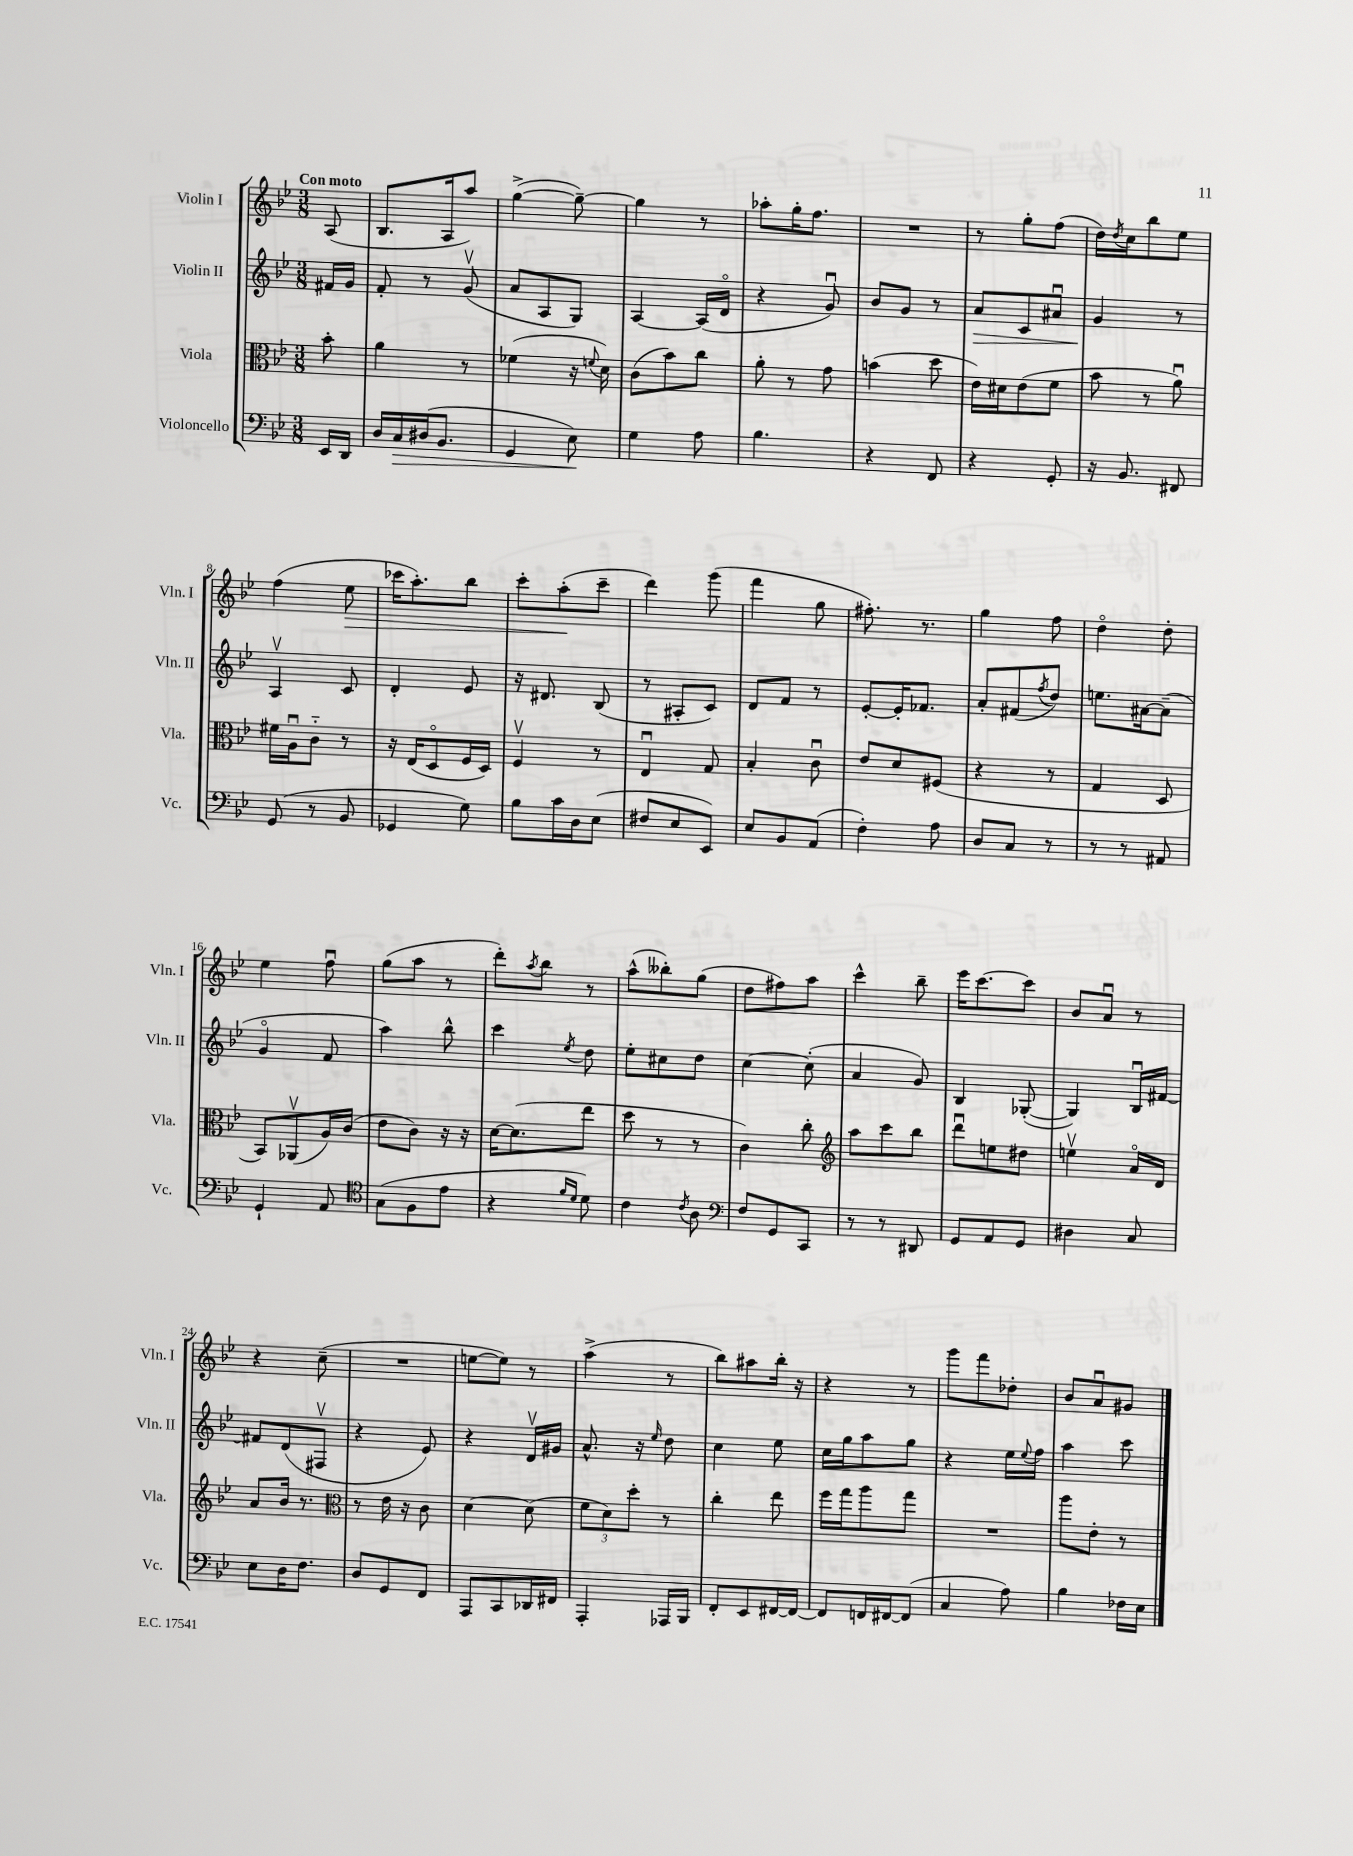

**kern	**kern	**kern	**kern
*staff4	*staff3	*staff2	*staff1
*clefF4	*clefC3	*clefG2	*clefG2
*k[b-e-]	*k[b-e-]	*k[b-e-]	*k[b-e-]
*M3/8	*M3/8	*M3/8	*M3/8
16EE-/LL	8b-'\	16f#/LL	(8A/
16DD/JJ	.	16g/JJ	.
=	=	=	=
16D/LL	4a\	8f'/	8.B-/L
16C/	.	.	.
(16D#/J	.	8r	.
8.BB-/J	.	.	16A/k
.	8r	(8gv/	8aa/J)
=	=	=	=
4GG/	(4f-\	8a/L	([4gg^\
.	.	8A/	.
8E-\)	16r	8G/J)	8gg~\_)
.	8qqf/	.	.
.	16d\)	.	.
=	=	=	=
4G\	(8c\L	[4A/	4gg\]
.	8b-\)	.	.
8A\	8cc\J	(16A/]LL	8r
.	.	16do/JJ	.
=	=	=	=
4.B-\	8a'\	4r	8aa-'\L
.	8r	.	16gg'\K
.	.	.	8.ff\J
.	8g\	8gu/)	.
=	=	=	=
4r	(4b\	8b-/L	4.r
.	.	8g/J	.
8FF/	8dd\	8r	.
=	=	=	=
4r	16e-\LL)	8a/L	8r
.	16d#\J	.	.
.	(8e-\	8c/	8gg'\L
8GG'/	8f\J	8a#u/J	(8ff\J
=	=	=	=
16r	8b-\	4g/	16dd\LL)
.	.	.	8qdd/
8.BB-/	.	.	16cc\J
.	8r	.	8bb-\
8FF#/	8au\)	8r	8ee-\J
=	=	=	=
(8GG/	16f#\LL	4Av/	(4ff\
.	16Au\J	.	.
8r	8c'~\J	.	.
8BB-/	8r	8c/	8ee-\
=	=	=	=
4GG-/	16r	4d'/	16ccc-\LK
.	(16E-/LK	.	8.aa'\)
.	8Do/	.	.
8G\)	16F/L	8e-/	8bb-\J
.	16D/JJ)	.	.
=	=	=	=
8B-\L	4Fv/	16r	8ccc'\L
.	.	8.d#/	.
16c\L	.	.	(8aa'\
16D\J	.	.	.
(8E-\J	8r	(8B-/	8ccc~\J
=	=	=	=
8F#/L	4E-u/	8r	4ddd\)
8E-/	.	8A#'/L	.
8EE-/J)	8G/	8c/J)	(8ggg\
=	=	=	=
8E-/L	4B-'/	8d/L	4fff\
8BB-/	.	8f/J	.
(8AA/J	8cu\	8r	8gg\
=	=	=	=
4F'\)	8e-/L	[8e-'/L	8.ff#'\)
.	8d/	16e-'/]K	.
.	.	8.f-/J	8.r
8A\	(8F#/J	.	.
=	=	=	=
8D/L	4r	8a'/L	4gg\
8C/J	.	(8f#/	.
.	.	8qff/	.
8r	8r	8dd/J)	8ff\
=	=	=	=
8r	4G/	8.ee\L	4ddo\
8r	.	.	.
.	.	[16a#\k	.
8AA#/	8D/	(8a#~\]J	8dd'\
=	=	=	=
4GG`/	8BB-/L)	4go/	4ee-\
.	(8AA-v/	.	.
8AA/	16A/L)	8f/	8ffu\
.	(16c/JJ	.	.
=	=	=	=
*clefC4	*	*	*
(8G\L	8e-\L	4aa\)	(8gg\L
8F\	8c\J)	.	8aa\J
8e-\J	16r	8bb-^^\	8r
.	16r	.	.
=	=	=	=
4r	[16d\LK	4ccc\	8ddd'\L)
.	(8.d\]	.	.
.	.	.	8qaa/
.	.	.	8bb-\J
16qqf/LL	.	.	.
16qqd/JJ	.	8qee-/	.
8d\)	8ee-\J	8dd\	8r
=	=	=	=
4c\	8dd\	8ee-'\L	(8aa^^\L
.	8r	8cc#\	8bb--'\)
8qc/	.	.	.
8A\	8r	8dd\J	(8gg\J
=	=	=	=
*clefF4	*	*	*
8F/L	4c\)	[4cc\	8dd\L
8GG/	.	.	8ff#\)
8CC/J	8cc'\	(8cc'\]	8aa\J
=	=	=	=
*	*clefG2	*	*
8r	8aa\L	4a/	4ccc^^\
8r	8ccc\	.	.
8DD#/	8bb-\J	8g/)	8bb-~\
=	=	=	=
8GG/L	8dddu\L	4B-/	16eee-\LK
.	.	.	[8.ccc\
8AA/	8ee\	.	.
8GG/J	8dd#\J	([8G-'/	8ccc\]J
=	=	=	=
4D#\	4eev\	4G-/])	8b-/L
.	.	.	8au/J
8C/	16ao/LL	16B-u/LL	8r
.	16d/JJ	[16f#/JJ	.
=	=	=	=
8E-\L	8a/L	8f#/]L	4r
16D\K	16b-/Jk	(8d/	.
8.F\J	8.r	.	.
.	.	8F#v/J	(8cc~\
=	=	=	=
*	*clefC3	*	*
8D/L	8r	4r	4.r
8GG/	16e-\	.	.
.	16r	.	.
8FF/J	8c\	8e-/)	.
=	=	=	=
8AAA/L	[4d\	4r	[8ee\L
8CC/	.	.	8ee\]J)
16DD-/L	(8d\]	16dv/LL	8r
16FF#/JJ	.	16g#/JJ	.
=	=	=	=
4AAA'/	12f\L	8.a^^/	(4aa^\
.	12d\)	.	.
.	12dd'\J	.	.
.	.	16r	.
.	.	16qqee-/	.
16AAA-/LL	8r	8dd\	8r
16BBB-/JJ	.	.	.
=	=	=	=
8FF'/L	4cc'\	4cc\	8bb-\L)
8EE-/	.	.	8aa#\
[16FF#/L	8ee-\	8ee-\	16bb-'\Jk
16FF#/_JJ	.	.	16r
=	=	=	=
8FF#/]L	16ff\LL	16cc\LL	4r
.	16gg\J	16gg\J	.
16FF/L	8aa\	8aa\	.
[16FF#/J	.	.	.
(8FF#/]J	8gg\J	8gg\J	8r
=	=	=	=
4C/	4.r	4r	8ggg\L
.	.	.	8fff\
8A\)	.	16ee-\LL	8dd-'\J
.	.	8qqee-/	.
.	.	16ff\JJ	.
=	=	=	=
4B-\	8aa\L	4aa\	8b-/L
.	8e-'\J	.	8au/
16F-\LL	8r	8ccc\	8g#/J
16E-\JJ	.	.	.
==	==	==	==
*-	*-	*-	*-
